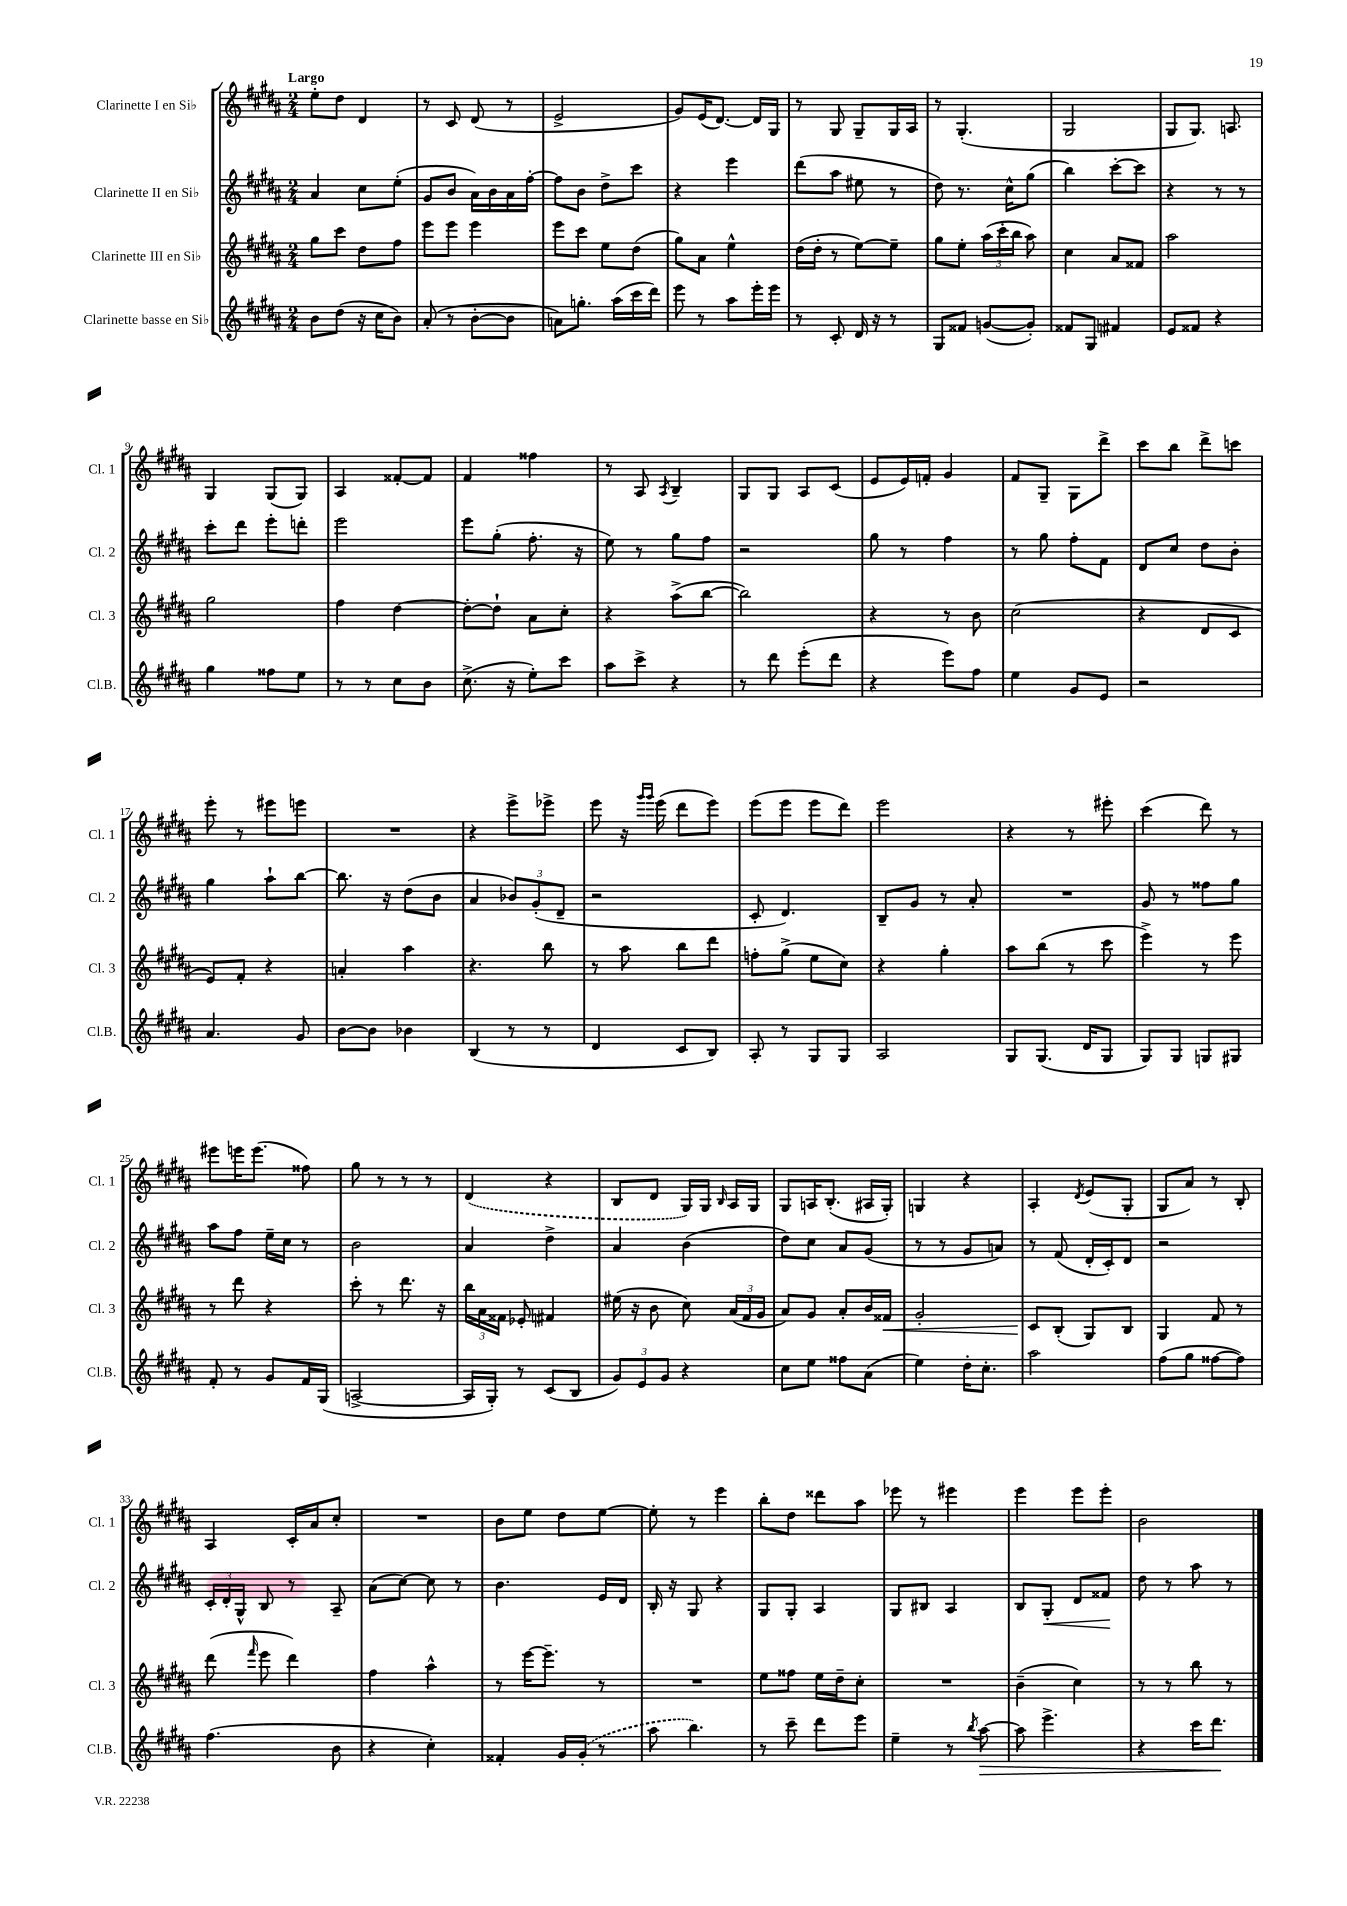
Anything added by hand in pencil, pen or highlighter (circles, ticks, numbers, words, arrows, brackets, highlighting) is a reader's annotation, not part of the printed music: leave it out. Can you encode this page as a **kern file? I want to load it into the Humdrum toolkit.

**kern	**dynam	**kern	**dynam	**kern	**dynam	**kern
*part4	*part4	*part3	*part3	*part2	*part2	*part1
*staff4	*staff4	*staff3	*staff3	*staff2	*staff2	*staff1
*I"Clarinette basse en Si♭	*	*I"Clarinette III en Si♭	*	*I"Clarinette II en Si♭	*	*I"Clarinette I en Si♭
*I'Cl.B.	*	*I'Cl. 3	*	*I'Cl. 2	*	*I'Cl. 1
*clefG2	*	*clefG2	*	*clefG2	*	*clefG2
*k[f#c#g#d#a#]	*	*k[f#c#g#d#a#]	*	*k[f#c#g#d#a#]	*	*k[f#c#g#d#a#]
*M2/4	*	*M2/4	*	*M2/4	*	*M2/4
=1	=1	=1	=1	=1	=1	=1
!	!	!	!	!	!	!LO:TX:a:B:t=Largo
8b\L	.	8gg#\L	.	4a#/	.	8ee'\L
(8dd#\J	.	8ccc#\J	.	.	.	8dd#\J
16r	.	8dd#\L	.	8cc#\L	.	4d#/
16cc#\KL	.	.	.	.	.	.
8b\J)	.	8ff#\J	.	(8ee'\J	.	.
=2	=2	=2	=2	=2	=2	=2
(8a#'/	.	8eee\L	.	8g#/L	.	8r
8r	.	8eee\J	.	8b/J	.	8c#/
[8b'\L	.	4eee\	.	16a#\LL)	.	(8d#/
.	.	.	.	16b\	.	.
8b\J]	.	.	.	16a#\	.	8r
.	.	.	.	[16ff#'\JJ	.	.
=3	=3	=3	=3	=3	=3	=3
8an\L)	.	8eee\L	.	8ff#\L]	.	2e^/
8.ggn'\J	.	8ccc#\J	.	8b\J	.	.
.	.	8ee\L	.	8dd#^\L	.	.
(16aa#\LL	.	.	.	.	.	.
16ccc#\	.	(8dd#\J	.	8ccc#\J	.	.
16ddd#\JJ)	.	.	.	.	.	.
=4	=4	=4	=4	=4	=4	=4
8eee\	.	8gg#\L)	.	4r	.	8g#/L)
8r	.	8a#\J	.	.	.	(16e/K
.	.	.	.	.	.	[8.d#/J)
8aa#\L	.	4ee^^\	.	4eee\	.	.
16eee'\L	.	.	.	.	.	16d#/LL]
16eee\JJ	.	.	.	.	.	16G#/JJ
=5	=5	=5	=5	=5	=5	=5
8r	.	(16dd#\LL	.	(8ddd#\L	.	8r
.	.	16dd#'\JJ	.	.	.	.
8c#'/	.	8r	.	8aa#\J	.	8G#/
16d#/	.	[8ee\L)	.	8ee#X\	.	8G#~/L
16r	.	.	.	.	.	.
8r	.	8ee~\J]	.	8r	.	16G#/L
.	.	.	.	.	.	16A#/JJ
=6	=6	=6	=6	=6	=6	=6
8G#/L	.	8gg#\L	.	8dd#\)	.	8r
8f##X/J	.	8ee'\J	.	8.r	.	(4.G#'/
([8gn/L	.	(24aa#\LL	.	.	.	.
.	.	24ccc#'\	.	.	.	.
.	.	.	.	16cc#^^\KL	.	.
.	.	24bb\JJ	.	.	.	.
8g'/J])	.	8aa#\)	.	(8gg#\J	.	.
=7	=7	=7	=7	=7	=7	=7
8f##X/L	.	4cc#\	.	4bb\)	.	2G#/
8G#/J	.	.	.	.	.	.
4f#X/	.	8a#/L	.	[8ccc#'\L	.	.
.	.	8f##X/J	.	8ccc#\J]	.	.
=8	=8	=8	=8	=8	=8	=8
8e/L	.	2aa#\	.	4r	.	8G#/L
8f##X/J	.	.	.	.	.	8.G#/J)
4r	.	.	.	8r	.	.
.	.	.	.	.	.	8.An/
.	.	.	.	8r	.	.
!!LO:LB:g=z
=9	=9	=9	=9	=9	=9	=9
4gg#\	.	2gg#\	.	8ccc#'\L	.	4G#/
.	.	.	.	8ddd#\J	.	.
8ff##X\L	.	.	.	8eee'\L	.	(8G#/L
8ee\J	.	.	.	8dddn'\J	.	8G#/J)
=10	=10	=10	=10	=10	=10	=10
8r	.	4ff#\	.	2eee\	.	4A#/
8r	.	.	.	.	.	.
8cc#\L	.	[4dd#\	.	.	.	[8f##X'/L
8b\J	.	.	.	.	.	8f##/J]
=11	=11	=11	=11	=11	=11	=11
(8.cc#^\	.	8dd#'\L_	.	8eee\L	.	4f#/
.	.	8dd#`\J]	.	(8gg#'\J	.	.
16r	.	.	.	.	.	.
8ee'\L)	.	8a#\L	.	8.ff#'\	.	4ff##X\
8ccc#\J	.	8cc#'\J	.	.	.	.
.	.	.	.	16r	.	.
=12	=12	=12	=12	=12	=12	=12
8aa#\L	.	4r	.	8ee\)	.	8r
8ccc#^\J	.	.	.	8r	.	8A#/
.	.	.	.	.	.	8qA#/
4r	.	(8aa#^\L	.	8gg#\L	.	4B~/
.	.	[8bb\J	.	8ff#\J	.	.
=13	=13	=13	=13	=13	=13	=13
8r	.	2bb\])	.	2r	.	8G#/L
8ddd#\	.	.	.	.	.	8G#/J
(8eee'\L	.	.	.	.	.	8A#/L
8ddd#\J	.	.	.	.	.	(8c#/J
=14	=14	=14	=14	=14	=14	=14
4r	.	4r	.	8gg#\	.	8e/L
.	.	.	.	8r	.	16e/L)
.	.	.	.	.	.	16fn'/JJ
8eee\L)	.	8r	.	4ff#\	.	4g#/
8ff#\J	.	8b\	.	.	.	.
=15	=15	=15	=15	=15	=15	=15
4ee\	.	(2cc#\	.	8r	.	8f#/L
.	.	.	.	8gg#\	.	8G#~/J
8g#/L	.	.	.	8ff#'\L	.	8G#\L
8e/J	.	.	.	8f#\J	.	8ddd#^\J
=16	=16	=16	=16	=16	=16	=16
2r	.	4r	.	8d#/L	.	8ccc#\L
.	.	.	.	8cc#/J	.	8bb\J
.	.	8d#/L	.	8dd#\L	.	8ddd#^\L
.	.	8c#/J	.	8b'\J	.	8cccn\J
!!LO:LB:g=z
=17	=17	=17	=17	=17	=17	=17
4.a#/	.	8e/L)	.	4gg#\	.	8eee'\
.	.	8f#'/J	.	.	.	8r
.	.	4r	.	8aa#`\L	.	8eee#X\L
8g#/	.	.	.	[8bb\J	.	8eeen\J
=18	=18	=18	=18	=18	=18	=18
[8b\L	.	4an'/	.	8.bb\]	.	2r
8b\J]	.	.	.	.	.	.
.	.	.	.	16r	.	.
4b-X\	.	4aa#\	.	(8dd#\L	.	.
.	.	.	.	8b\J	.	.
=19	=19	=19	=19	=19	=19	=19
(4B/	.	4.r	.	4a#/	.	4r
8r	.	.	.	12b-X/L)	.	8eee^\L
.	.	.	.	(12g#'/	.	.
8r	.	8bb\	.	.	.	8eee-X^\J
.	.	.	.	12d#~/J	.	.
=20	=20	=20	=20	=20	=20	=20
4d#/	.	8r	.	2r	.	8eee\
.	.	8aa#\	.	.	.	16r
.	.	.	.	.	.	16qqggg#/LL
.	.	.	.	.	.	16qqggg#/JJ
.	.	.	.	.	.	(16eee\
8c#/L	.	8bb\L	.	.	.	8ddd#\L
8B/J)	.	8ddd#\J	.	.	.	8eee\J)
=21	=21	=21	=21	=21	=21	=21
8A#'/	.	8ffn'\L	.	8c#'/	.	(8eee\L
8r	.	(8gg#^\J	.	4.d#/)	.	8eee\J
8G#/L	.	8ee\L	.	.	.	8eee\L
8G#/J	.	8cc#\J)	.	.	.	8ddd#\J)
=22	=22	=22	=22	=22	=22	=22
2A#/	.	4r	.	8B~/L	.	2eee\
.	.	.	.	8g#/J	.	.
.	.	4gg#'\	.	8r	.	.
.	.	.	.	8a#'/	.	.
=23	=23	=23	=23	=23	=23	=23
8G#/L	.	8aa#\L	.	2r	.	4r
(8.G#/J	.	(8bb\J	.	.	.	.
.	.	8r	.	.	.	8r
16d#/KL	.	.	.	.	.	.
8G#/J	.	8ccc#\	.	.	.	8eee#X'\
=24	=24	=24	=24	=24	=24	=24
8G#/L)	.	4eee^\)	.	8g#/	.	(4ccc#\
8G#/J	.	.	.	8r	.	.
8Gn/L	.	8r	.	8ff##X\L	.	8ddd#\)
8G#X/J	.	8eee\	.	8gg#\J	.	8r
!!LO:LB:g=z
=25	=25	=25	=25	=25	=25	=25
8f#'/	.	8r	.	8aa#\L	.	8eee#X\L
8r	.	8ddd#\	.	8ff#\J	.	16eeen\K
.	.	.	.	.	.	(8.eee\J
8g#/L	.	4r	.	16ee~\LL	.	.
.	.	.	.	16cc#\JJ	.	.
16f#/L	.	.	.	8r	.	8ff##X\)
(16G#/JJ	.	.	.	.	.	.
=26	=26	=26	=26	=26	=26	=26
[2An^/	.	8ccc#'\	.	2b\	.	8gg#\
.	.	8r	.	.	.	8r
.	.	8.ddd#\	.	.	.	8r
.	.	.	.	.	.	8r
.	.	16r	.	.	.	.
=27	=27	=27	=27	=27	=27	=27
16A/LL]	.	24bb\LL	.	4a#/	.	(4d#/
.	.	24a#\	.	.	.	.
16G#'/JJ)	.	.	.	.	.	.
.	.	24f##X\JJ	.	.	.	.
8r	.	8e-X'/	.	.	.	.
(8c#/L	.	4f#X/	.	4dd#^\	.	4r
8B/J	.	.	.	.	.	.
=28	=28	=28	=28	=28	=28	=28
12g#/L)	.	(16ee#X\	.	4a#/	.	8B/L
.	.	16r	.	.	.	.
12e/	.	.	.	.	.	.
.	.	8b\	.	.	.	8d#/J
12g#/J	.	.	.	.	.	.
4r	.	8cc#\)	.	(4b\	.	16G#/LL)
.	.	.	.	.	.	16G#/JJ
.	.	.	.	.	.	16qqB/
.	.	(24a#/LL	.	.	.	16A#/LL
.	.	24f#/	.	.	.	.
.	.	.	.	.	.	16G#/JJ
.	.	24g#/JJ	.	.	.	.
=29	=29	=29	=29	=29	=29	=29
8cc#\L	.	8a#/L)	.	8dd#\L)	.	8G#/L
8ee\J	.	8g#/J	.	8cc#\J	.	16An/K
.	.	.	.	.	.	(8.B'/J
8ff##X\L	.	8a#'/L	.	8a#/L	.	.
(8a#\J	.	16b/L	.	(8g#/J	.	16A#X/LL
!	!	!	!LO:HP:b	!	!	!
.	.	16f##X/JJ	<	.	.	16G#'/JJ)
=30	=30	=30	=30	=30	=30	=30
4ee\)	.	2g#'/	.	8r	.	4Gn/
.	.	.	.	8r	.	.
16dd#'\KL	.	.	.	8g#/L	.	4r
8.cc#'\J	.	.	.	.	.	.
.	.	.	.	8an/J)	.	.
=31	=31	=31	=31	=31	=31	=31
2aa#\	.	8c#/L	.	8r	.	4A#'/
.	.	(8B'/J	[	(8f#/	.	.
.	.	.	.	.	.	8qd#/
.	.	8G#/L)	.	16d#'/LL	.	(8e/L
.	.	.	.	16c#'/J)	.	.
.	.	8B/J	.	8d#/J	.	8G#'/J
=32	=32	=32	=32	=32	=32	=32
(8ff#\L	.	4G#/	.	2r	.	8G#/L
8gg#\J	.	.	.	.	.	8a#/J)
[8ff##X\L	.	8f#/	.	.	.	8r
8ff##\J])	.	8r	.	.	.	8B'/
!!LO:LB:g=z
=33	=33	=33	=33	=33	=33	=33
(4.ff#\	.	(8ddd#\	.	24c#'/LL	.	4A#/
.	.	.	.	24d#'/	.	.
.	.	.	.	24G#^^/JJ	.	.
.	.	16qqfff#/	.	.	.	.
.	.	8eee\	.	8B/	.	.
.	.	4ddd#\)	.	8r	.	16c#'/LL
.	.	.	.	.	.	16a#/J
8b\	.	.	.	8A#~/	.	8cc#'/J
=34	=34	=34	=34	=34	=34	=34
4r	.	4ff#\	.	(8a#\L	.	2r
.	.	.	.	[8cc#\J)	.	.
4cc#'\)	.	4aa#^^\	.	8cc#\]	.	.
.	.	.	.	8r	.	.
=35	=35	=35	=35	=35	=35	=35
4f##X'/	.	8r	.	4.b\	.	8b\L
.	.	[16eee\KL	.	.	.	8ee\J
.	.	8.eee~\J]	.	.	.	.
16g#/LL	.	.	.	.	.	8dd#\L
(16g#'/JJ	.	.	.	.	.	.
8r	.	8r	.	16e/LL	.	[8ee\J
.	.	.	.	16d#/JJ	.	.
=36	=36	=36	=36	=36	=36	=36
8aa#\	.	2r	.	16B'/	.	8ee'\]
.	.	.	.	16r	.	.
4.bb\)	.	.	.	8G#/	.	8r
.	.	.	.	4r	.	4eee\
=37	=37	=37	=37	=37	=37	=37
8r	.	8ee\L	.	8G#/L	.	8bb'\L
8ccc#~\	.	8ff##X\J	.	8G#'/J	.	8dd#\J
8ddd#\L	.	16ee\LL	.	4A#/	.	8ddd##X\L
.	.	16dd#~\J	.	.	.	.
8eee\J	.	8cc#'\J	.	.	.	8aa#\J
=38	=38	=38	=38	=38	=38	=38
4ee~\	.	2r	.	8G#/L	.	8eee-X\
.	.	.	.	8B#X/J	.	8r
8r	.	.	.	4A#/	.	4eee#X\
8qbb/	.	.	.	.	.	.
!	!LO:HP:b	!	!	!	!	!
[8aa#\	>	.	.	.	.	.
=39	=39	=39	=39	=39	=39	=39
8aa#\]	.	(4b~\	.	8B/L	.	4eee\
!	!	!	!	!	!LO:HP:b	!
4.eee^\	.	.	.	8G#'/J	<	.
.	.	4cc#\)	.	8d#/L	.	8eee\L
.	.	.	.	8f##X/J	.	8eee'\J
.	.	.	.	.	[	.
=40	=40	=40	=40	=40	=40	=40
4r	.	8r	.	8dd#\	.	2b\
.	.	8r	.	8r	.	.
16ccc#\KL	.	8bb\	.	8aa#\	.	.
8.ddd#\J	.	.	.	.	.	.
.	.	8r	.	8r	.	.
.	]	.	.	.	.	.
==	==	==	==	==	==	==
*-	*-	*-	*-	*-	*-	*-
